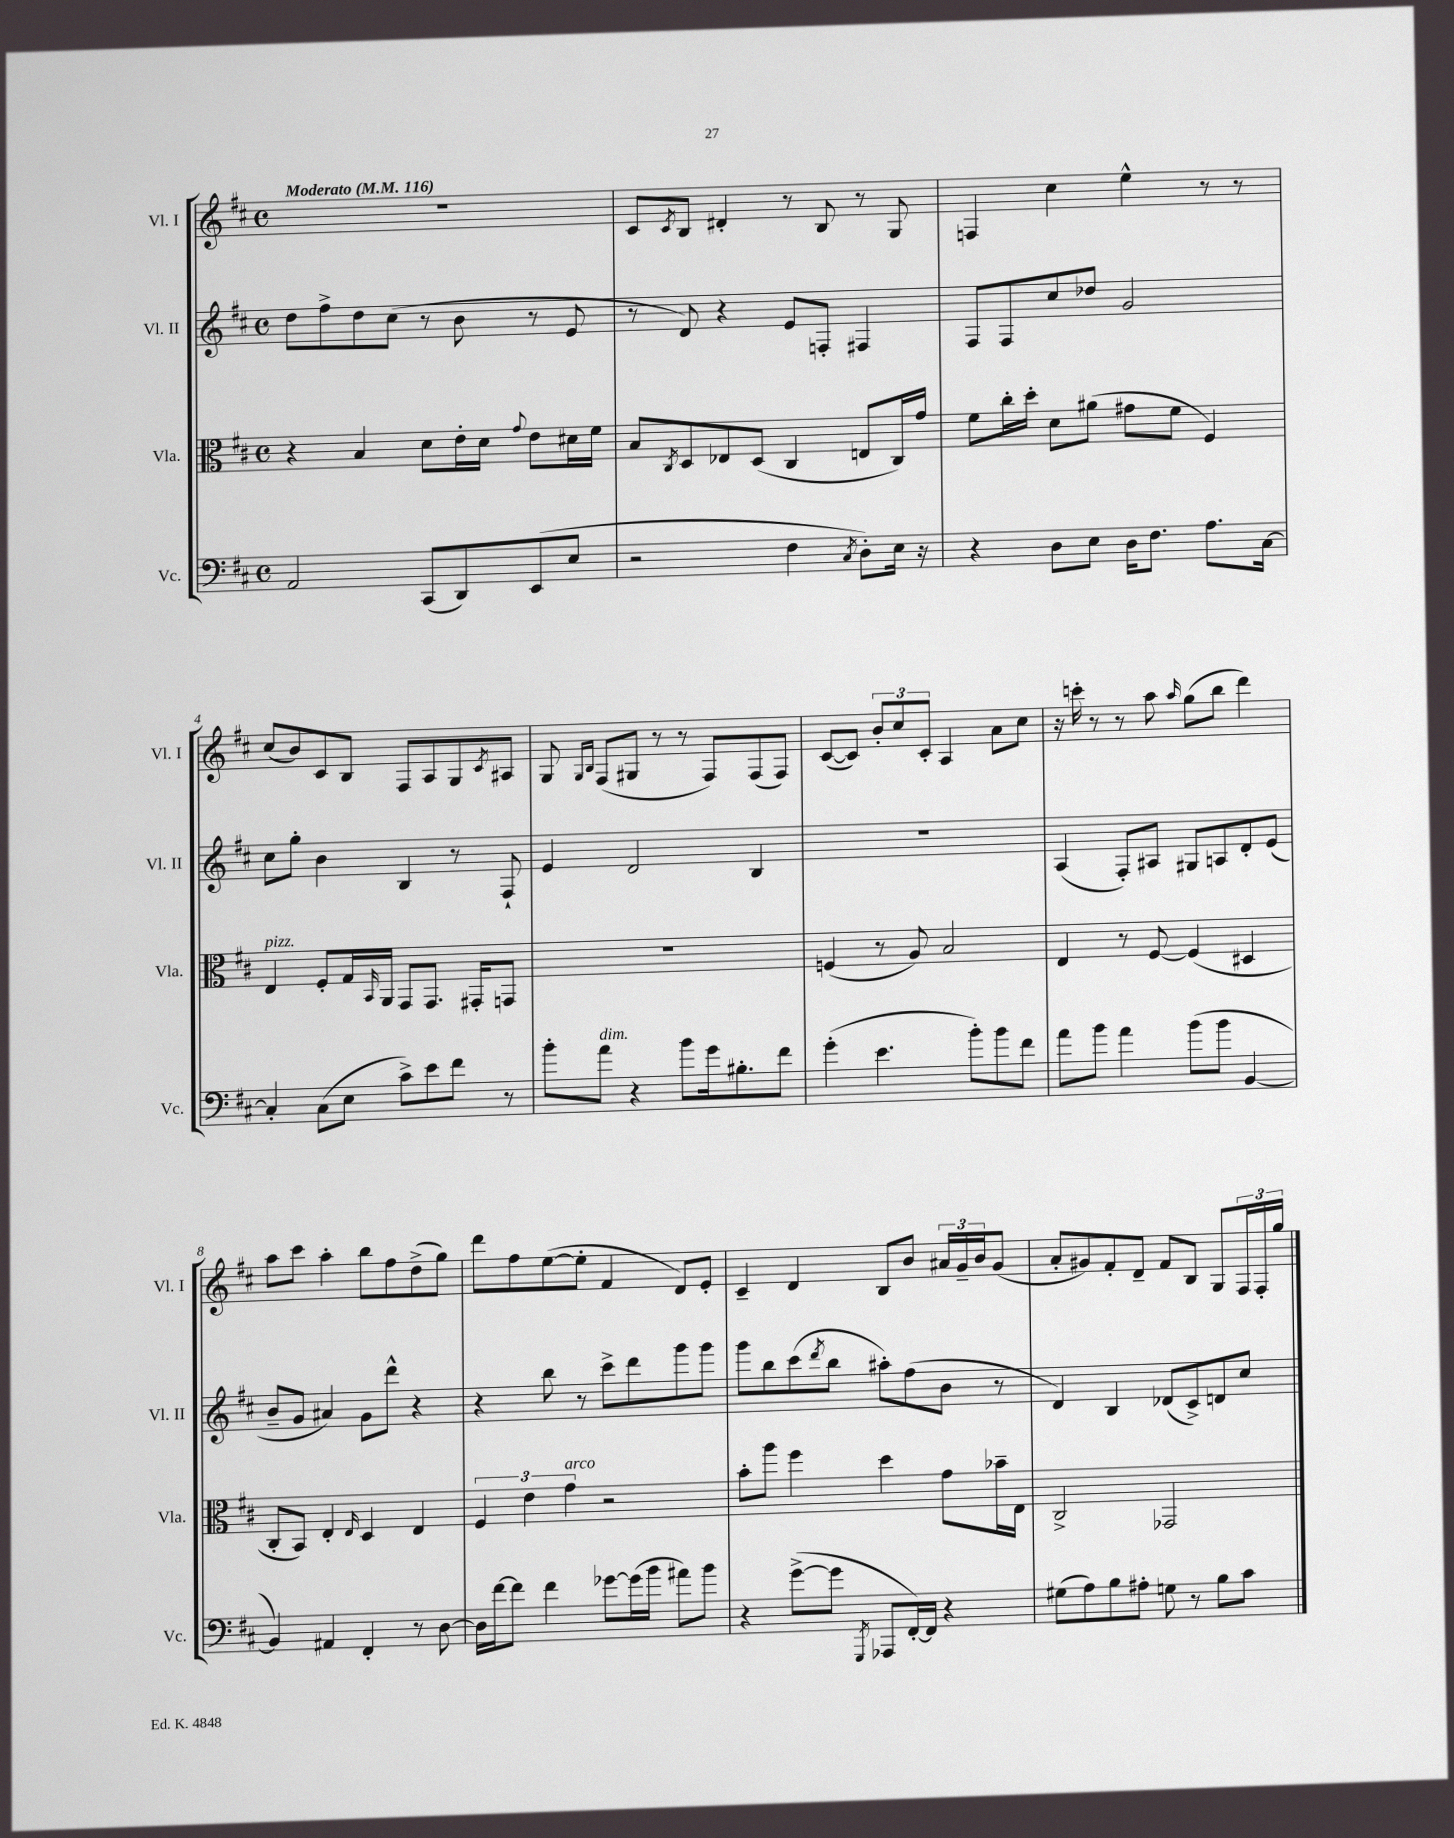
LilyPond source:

<<
\new StaffGroup <<
\new Staff = "s0" \with { instrumentName = "Vl. I" shortInstrumentName = "Vl. I" } {
    \clef treble \key d \major \defaultTimeSignature \time 4/4 \tempo "Moderato" 4 = 116
    R1 |
    cis'8 \acciaccatura { cis'8 } b8 dis'4-. r8 b8 r8 g8 |
    f4 cis''4 e''4-^ r8 r8 |
    cis''8( b'8) cis'8 b8 fis8 a8 g8 \acciaccatura { cis'8 } ais8 |
    g8 \grace { g16 b16 } fis8( gis8 r8 r8 fis8) fis8( fis8) |
    cis'8~( cis'8) \tuplet 3/2 { b'8-. cis''8 cis'8-. } a4 a'8 cis''8 |
    r16 c'''16-. r8 r8 a''8 \grace { a''16 } g''8( b''8 d'''4) |
    a''8 cis'''8 a''4-. b''8 fis''8 d''8->( g''8) |
    d'''8 fis''8 e''8~( e''8-. fis'4 d'8) e'8-. |
    cis'4-- d'4 b8 b'8 \tuplet 3/2 { ais'16 g'16-- b'16 } g'8( |
    a'8-. gis'8) fis'8-. d'8-- fis'8 b8 g8 \tuplet 3/2 { fis16 fis16-. g''16 } \bar "|." |
}
\new Staff = "s1" \with { instrumentName = "Vl. II" shortInstrumentName = "Vl. II" } {
    \clef treble \key d \major \defaultTimeSignature \time 4/4
    d''8 fis''8-> d''8 cis''8( r8 b'8 r8 e'8 |
    r8 d'8) r4 e'8 f8-. fis4 |
    fis8 fis8 cis''8 des''8 g'2 |
    cis''8 g''8-. b'4 b4 r8 fis8-! |
    e'4 d'2 b4 |
    R1 |
    a4( fis8-.) ais8 gis8 a8 d'8-. e'8( |
    b'8-- g'8 ais'4) g'8 d'''8-^ r4 |
    r4 b''8 r8 cis'''8-> d'''8 g'''8 g'''8 |
    g'''8 b''8 cis'''8( \acciaccatura { d'''8 } b''8 ais''8-.) fis''8( b'8 r8 |
    d'4) b4 des'8( cis'8->) d'8 cis''8 \bar "|." |
}
\new Staff = "s2" \with { instrumentName = "Vla." shortInstrumentName = "Vla." } {
    \clef alto \key d \major \defaultTimeSignature \time 4/4
    r4 b4 d'8 e'16-. d'16 \appoggiatura { g'8 } e'8 dis'16 fis'16 |
    b8 \acciaccatura { cis8 } d8 ees8 d8( cis4 e8 cis16) g'16 |
    fis'8 cis''16-. d''16-. d'8 ais'8( gis'8 fis'8 fis4) |
    e4^\markup { \italic "pizz." } fis8-. g16 \grace { b,16 } a,16 g,8 g,8. gis,16-. g,8 |
    R1 |
    f4( r8 a8) b2 |
    e4 r8 fis8~ fis4( dis4 |
    cis8-. b,8) e4-. \grace { e16 } d4 e4 |
    \tuplet 3/2 { fis4 e'4 g'4^\markup { \italic "arco" } } r2 |
    b'8-. a''8 fis''4 d''4 g'8 bes'16-- e16 |
    cis2-> ges,2 \bar "|." |
}
\new Staff = "s3" \with { instrumentName = "Vc." shortInstrumentName = "Vc." } {
    \clef bass \key d \major \defaultTimeSignature \time 4/4
    a,2 cis,8( d,8) e,8( e8 |
    r2 fis4 \acciaccatura { cis8 } d8-.) e16 r16 |
    r4 d8 e8 d16 fis8. a8. cis16~ |
    cis4-. cis8( e8 cis'8->) e'8 fis'8 r8 |
    b'8-. a'8^\markup { \italic "dim." } r4 b'8 g'16 bis8.-. fis'8 |
    g'4-.( e'4. b'8-.) b'8 fis'8 |
    a'8 b'8 a'4 b'8( b'8 b,4~ |
    b,4) ais,4 fis,4-. r8 d8~ |
    d16 fis'16~ fis'8 fis'4 ges'8~ ges'16( b'16 ais'8) b'8 |
    r4 g'8~->( g'8 \acciaccatura { g,,8 } aes,,8 fis,16~-.) fis,16 r4 |
    gis8( a8) b8 ais8-. g8 r8 b8 cis'8 \bar "|." |
}
>>
>>
